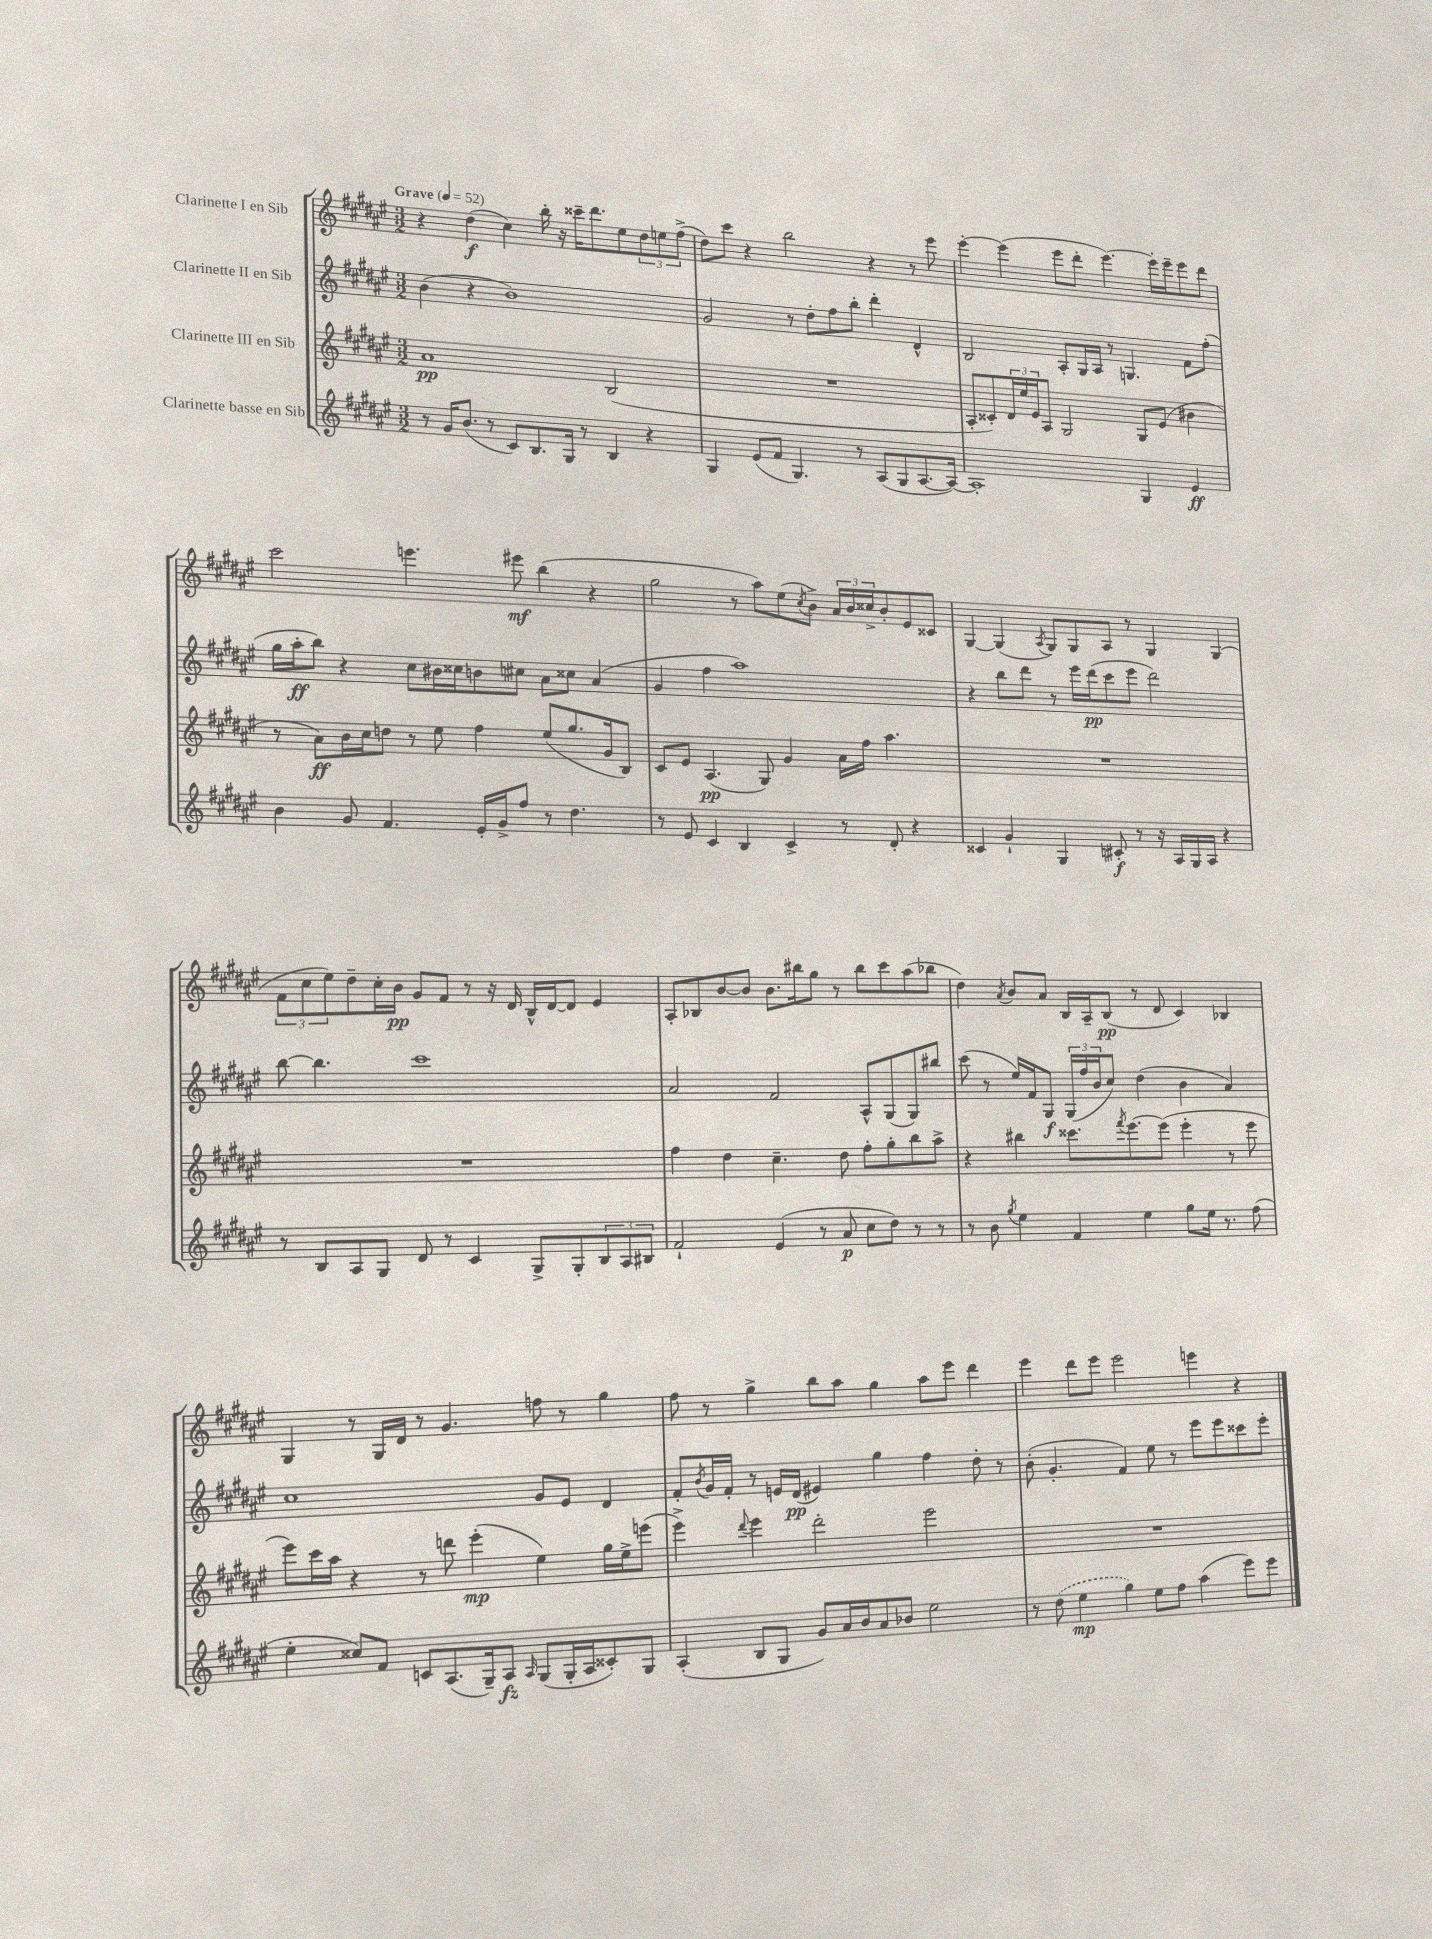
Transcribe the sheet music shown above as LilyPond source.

<<
\new StaffGroup <<
\new Staff = "s0" \with { instrumentName = "Clarinette I en Sib" } {
    \clef treble \key fis \major \numericTimeSignature \time 3/2 \tempo "Grave" 4 = 52
    r4 dis''4\f( cis''4) b''16-. r16 cisis'''16-- dis'''8. eis''8 \tuplet 3/2 { dis''8 e''8 fis''8->( } |
    dis''8) cis'''8 r4 b''2 r4 r8 eis'''8 |
    eis'''4~-. eis'''4( eis'''8 dis'''8-. eis'''4.~) eis'''16-. eis'''16-- eis'''8 dis'''8 |
    cis'''2 e'''4. eis'''8\mf b''4( r4 |
    gis''2 r8 ais''8) eis''8( \acciaccatura { cis''8 } b'8->) \tuplet 3/2 { ais'16 b'16 cisis''16-> } b'8-. eis'8 cisis'8 |
    gis4~ gis4( \acciaccatura { ais8 } gis8) gis8 ais8 r8 gis4 gis4( |
    \tuplet 3/2 { fis'8 cis''8 eis''8) } dis''8-- cis''16-. b'16\pp gis'8 fis'8 r8 r16 dis'16 b16-^ dis'16~ dis'8 eis'4 |
    ais8-. bes8 b'8~ b'8 b'8. bis''16 gis''8 r8 bis''8 cis'''8 ais''8( bes''8 |
    dis''4) \acciaccatura { ais'8 } b'8 ais'8 b16 ais16-- b8\pp( r8 dis'8 cis'4) bes4 |
    gis4 r8 gis16 dis'16 r8 gis'4. f''8 r8 gis''4 |
    fis''8 r8 gis''4-> b''8 ais''8 gis''4 ais''8 eis'''8 dis'''4 |
    eis'''4 dis'''8 eis'''8 eis'''2 e'''4 r4 \bar "|." |
}
\new Staff = "s1" \with { instrumentName = "Clarinette II en Sib" } {
    \clef treble \key fis \major \numericTimeSignature \time 3/2
    b'4( r4 b'1) |
    gis'2 r8 dis''8-. fis''8 b''8-. dis'''4-. dis'4-^ |
    b2 ais8-. gis16 ais16 r8 g4. fis'8 fis''8-.( |
    gis''16 ais''16-.\ff b''8) r4 cis''8 bis'16 cisis''16 b'8 cis''8 ais'8 cisis''8 ais'4( |
    gis'4 fis''4 ais''1) |
    r4 b''8 dis'''8 r8 eis'''16 dis'''16\pp( cis'''8 eis'''8 dis'''2) |
    b''8~ b''4. cis'''1 |
    ais'2 fis'2 ais8-^ gis8( gis8) bis''8 |
    cis'''8( r8 eis''16) fis'16 gis8\f \tuplet 3/2 { gis16( fis''16 b'16 } cis''8) dis''4( b'4 ais'4) |
    cis''1 gis'8 eis'8 dis'4 |
    fis'8-. \acciaccatura { b'8 } gis'16 fis'16-. r8 e'16 dis'16\pp( eis'4) gis''4 fis''4 dis''8-. r8 |
    b'8-.( gis'4.-. fis'4) eis''8 r8 eis'''8 eis'''8 cisis'''8 eis'''8-. \bar "|." |
}
\new Staff = "s2" \with { instrumentName = "Clarinette III en Sib" } {
    \clef treble \key fis \major \numericTimeSignature \time 3/2
    ais'1\pp b2( |
    R1. |
    ais8-. cisis'8-.) \tuplet 3/2 { dis'16 eis''16 eis'16 } ais8 gis2 gis8 eis'8( bis'4 |
    r8 ais'8\ff) b'16 cis''16 d''8 r8 eis''8 fis''4 eis''8( gis''8. gis'16 b8) |
    cis'8 eis'8 ais4.\pp( gis8) gis'4 ais'16 fis''16 ais''4. |
    R1. |
    R1. |
    fis''4 dis''4 cis''4.-- dis''8 fis''8-. gis''8-. b''8 ais''8-> |
    r4 bis''4 cisis'''8. \acciaccatura { fis'''8 } eis'''8.~ eis'''8( eis'''4-. r8 eis'''8 |
    eis'''8) cis'''16 ais''16 r4 r8 d'''8 eis'''4-.\mp( eis''4) gis''16 eis''16-> e'''8( |
    eis'''4->) \appoggiatura { dis'''8 } eis'''4 dis'''2-. eis'''2 |
    R1. \bar "|." |
}
\new Staff = "s3" \with { instrumentName = "Clarinette basse en Sib" } {
    \clef treble \key fis \major \numericTimeSignature \time 3/2
    r8 gis'16 b'8.( r8 cis'8) b8. gis16 r8 b4 r4 |
    gis4 eis'8( fis'8 gis4.) r8 ais8( gis8 ais8.~ ais16~) |
    ais1-. gis4 eis'4\ff |
    b'4 gis'8 fis'4. eis'16-. gis'16-> fis''8 r8 dis''4. |
    r8 eis'8 cis'4 b4 cis'4-> r8 dis'8-. r4 |
    cisis'4 gis'4-! gis4 cis'8-.\f r8 r16 ais16 gis16 ais16 r4 |
    r8 b8 ais8 gis8 dis'8 r8 cis'4 gis8-> gis8-. \tuplet 3/2 { b8 ais8 bis8 } |
    fis'2-! eis'4( r8 ais'8\p cis''8 dis''8) r8 r8 |
    r8 b'8 \acciaccatura { gis''8 } eis''4 fis'4 eis''4 gis''8 eis''16 r8. fis''8( |
    eis''4-. cisis''8) fis'8 c'8 ais8.( gis16--) ais8\fz \grace { ais16 } gis8( gis16-. ais16 cisis'8-.) gis8 |
    ais4-.( b8 gis8 gis'8) ais'16 b'16 ais'8 bes'8 eis''2 |
    r8 \once \slurDashed dis''8( eis''4\mp gis''4) eis''8 fis''8 ais''4( eis'''8) eis'''8 \bar "|." |
}
>>
>>
\layout { \context { \Score \remove "Bar_number_engraver" } }
